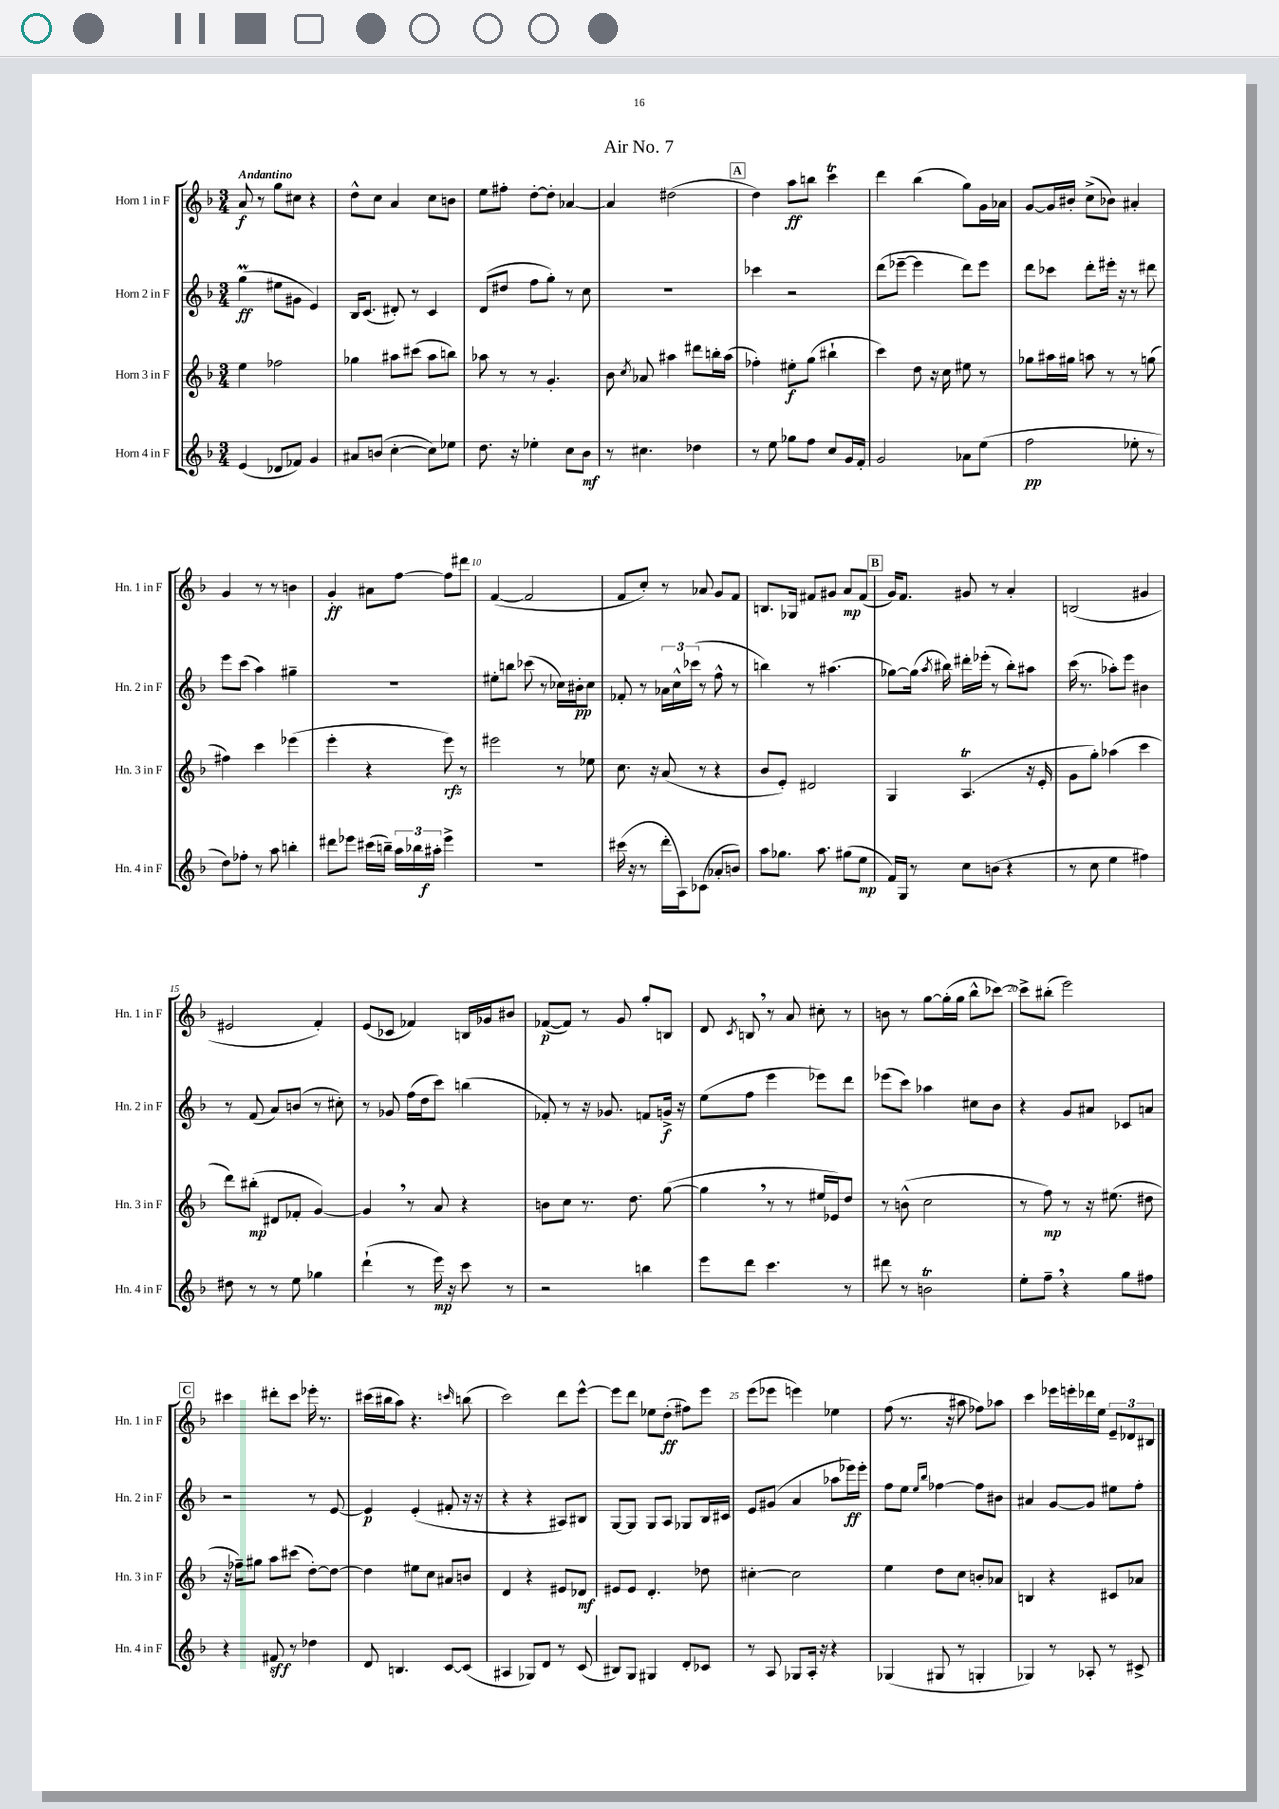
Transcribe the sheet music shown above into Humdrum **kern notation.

**kern	**dynam	**kern	**dynam	**kern	**dynam	**kern	**dynam
*part4	*part4	*part3	*part3	*part2	*part2	*part1	*part1
*staff4	*staff4	*staff3	*staff3	*staff2	*staff2	*staff1	*staff1
*I"Horn 4 in F	*	*I"Horn 3 in F	*	*I"Horn 2 in F	*	*I"Horn 1 in F	*
*I'Hn. 4 in F	*	*I'Hn. 3 in F	*	*I'Hn. 2 in F	*	*I'Hn. 1 in F	*
*clefG2	*	*clefG2	*	*clefG2	*	*clefG2	*
*k[b-]	*	*k[b-]	*	*k[b-]	*	*k[b-]	*
*M3/4	*	*M3/4	*	*M3/4	*	*M3/4	*
=1	=1	=1	=1	=1	=1	=1	=1
!	!	!	!	!	!	!LO:TX:a:B:t=Andantino	!
(4e/	.	4ee\	.	(4ggM\	ff	8a/	f
.	.	.	.	.	.	8r	.
8d-X/L	.	2ff-X\	.	8ee#X\L	.	8gg\L	.
8f-X/J)	.	.	.	8g#X\J	.	8cc#X\J	.
4g/	.	.	.	4e/)	.	4r	.
=2	=2	=2	=2	=2	=2	=2	=2
8a#X/L	.	4gg-X\	.	16B-/KL	.	8dd^^\L	.
.	.	.	.	(8.c/J	.	.	.
(8bn/J	.	.	.	.	.	8cc\J	.
[4cc'\	.	8aa#X\L	.	8d#X'/)	.	4a/	.
.	.	(8ccc#X\J	.	8r	.	.	.
8cc\L])	.	8aa#\L	.	4c/	.	8cc\L	.
8ee-X\J	.	8bbn\J)	.	.	.	8bn\J	.
=3	=3	=3	=3	=3	=3	=3	=3
8.dd\	.	8aa-X\	.	(8d/L	.	8ee\L	.
.	.	8r	.	8dd#X/J	.	8ff#X'\J	.
16r	.	.	.	.	.	.	.
4ee-X'\	.	8r	.	8ff\L	.	[8dd'\L	.
.	.	4.g'/	.	8gg'\J)	.	8dd'\J]	.
8cc\L	.	.	.	8r	.	[4a-X/	.
8b-\J	mf	.	.	8cc\	.	.	.
=4	=4	=4	=4	=4	=4	=4	=4
8r	.	8b-\	.	2.r	.	4a-/]	.
.	.	8qcc/	.	.	.	.	.
4.cc#X\	.	8a-X/	.	.	.	.	.
.	.	4aa#X\	.	.	.	(2dd#X\	.
4dd-X\	.	8ddd#X\L	.	.	.	.	.
.	.	16bbn'\L	.	.	.	.	.
.	.	(16aa#\JJ	.	.	.	.	.
!!LO:REH:place=s1:t=A
=5	=5	=5	=5	=5	=5	=5	=5
8r	.	4ff-X'\)	.	4ccc-X\	.	4dd\)	.
8ee\	.	.	.	.	.	.	.
8gg-X\L	.	8ee#X'\L	f	2r	.	8aa\L	ff
8ff\J	.	(8gg\J	.	.	.	8bbn\J	.
8cc/L	.	4bb#X`\	.	.	.	4cccT\	.
16g/L	.	.	.	.	.	.	.
16f'/JJ	.	.	.	.	.	.	.
=6	=6	=6	=6	=6	=6	=6	=6
2g/	.	4ccc\)	.	(8ddd\L	.	4ddd\	.
.	.	.	.	[8eee-X~\J	.	.	.
.	.	8dd\	.	4eee-\]	.	(4bb-\	.
.	.	16r	.	.	.	.	.
.	.	16cc\	.	.	.	.	.
8a-X\L	.	8ee#X\	.	8ddd\L)	.	8gg\L)	.
(8ee\J	.	8r	.	8eee-\J	.	16g\L	.
.	.	.	.	.	.	16a-X\JJ	.
=7	=7	=7	=7	=7	=7	=7	=7
2ff\	pp	8gg-X\L	.	8ddd\L	.	[8g/L	.
.	.	16aa#X\L	.	8ccc-X\J	.	16g/L]	.
.	.	16gg#X\JJ	.	.	.	16b#X'/JJ	.
.	.	8aan\	.	8ddd'\L	.	(8cc^\L	.
.	.	8r	.	16eee#X'\Jk	.	8b-X\J)	.
.	.	.	.	16r	.	.	.
8ee-X'\	.	8r	.	8r	.	4a#X'/	.
8r	.	(8ggn\	.	8ddd#X\	.	.	.
!!LO:LB:g=z
=8	=8	=8	=8	=8	=8	=8	=8
8dd\L)	.	4ff#X\)	.	8eee\L	.	4g/	.
8ff-X'\J	.	.	.	(8ccc\J	.	.	.
8r	.	4ccc\	.	4aa\)	.	8r	.
8aa\	.	.	.	.	.	8r	.
4bbn'\	.	(4eee-X\	.	4gg#X~\	.	4bn\	.
=9	=9	=9	=9	=9	=9	=9	=9
8ddd#X\L	.	4eee'\	.	2.r	.	4g'/	ff
8eee-X\J	.	.	.	.	.	.	.
(16ccc#X\LL	.	4r	.	.	.	8a#X\L	.
16bbn~\JJ)	.	.	.	.	.	.	.
24aa\LL	.	.	.	.	.	[8ff\J	.
24bb-X\	.	.	.	.	.	.	.
24aa#X'\JJ	f	.	.	.	.	.	.
4eee-^\	.	8eee\)	rfz	.	.	8ff\L]	.
.	.	8r	.	.	.	8ddd#X\J	.
=10	=10	=10	=10	=10	=10	=10	=10
2.r	.	2eee#X\	.	8ee#X'\L	.	([4f/	.
.	.	.	.	8bbn\J	.	.	.
.	.	.	.	(8ccc-X\	.	2f/]	.
.	.	.	.	8r	.	.	.
.	.	8r	.	16cc-X\LL)	.	.	.
.	.	.	.	16b#X'\J	pp	.	.
.	.	8ee-X\	.	8cc-\J	.	.	.
=11	=11	=11	=11	=11	=11	=11	=11
(16ccc#X\	.	8.cc\	.	8f-X'/	.	8f/L	.
16r	.	.	.	.	.	.	.
8r	.	.	.	8r	.	8cc'/J)	.
.	.	16r	.	.	.	.	.
16ddd'\LL	.	(8a/	.	24a-X\LL	.	8r	.
.	.	.	.	24cc^^\	.	.	.
16A\J)	.	.	.	.	.	.	.
.	.	.	.	(24ccc-X\JJ	.	.	.
(8c-X\J	.	8r	.	8r	.	8a-X/	.
8a-X'/L	.	4r	.	8ff^^\	.	8g/L	.
8bn/J)	.	.	.	8r	.	8f/J	.
=12	=12	=12	=12	=12	=12	=12	=12
8aa\L	.	8b-/L	.	4bbn\)	.	8.Bn/L	.
8.gg-X\J	.	8e'/J)	.	.	.	.	.
.	.	.	.	.	.	16G-X/Jk	.
.	.	2d#X/	.	8r	.	8f#X/L	.
8.aa\	.	.	.	.	.	.	.
.	.	.	.	(4.aa#X\	.	8g#X/J	.
(8gg#X\L	.	.	.	.	.	8a/L	mp
8ee\J	mp	.	.	.	.	(8f#/J	.
!!LO:REH:place=s1:t=B
=13	=13	=13	=13	=13	=13	=13	=13
16f/LL)	.	4G/	.	[8gg-X\L)	.	16g/KL)	.
16G/JJ	.	.	.	.	.	8.f/J	.
8r	.	.	.	(16gg-\Jk]	.	.	.
.	.	.	.	8qaa/	.	.	.
.	.	.	.	16bb#X\)	.	.	.
8cc\L	.	(4.At/	.	16ddd#X'\LL	.	8g#X/	.
.	.	.	.	(16eee-X'\JJ	.	.	.
(8bn\J	.	.	.	8r	.	8r	.
4r	.	.	.	8bb#'\L)	.	4a'/	.
.	.	16r	.	8aa#X\J	.	.	.
.	.	16e'/	.	.	.	.	.
=14	=14	=14	=14	=14	=14	=14	=14
8r	.	8g\L	.	(16ccc\	.	(2Bn/	.
.	.	.	.	8.r	.	.	.
8cc\	.	8gg'\J)	.	.	.	.	.
4ee\	.	(4aa-X\	.	8aa-X'\L)	.	.	.
.	.	.	.	8eee\J	.	.	.
4ff#X\)	.	4ccc\	.	4b#X\	.	4g#X/	.
!!LO:LB:g=z
=15	=15	=15	=15	=15	=15	=15	=15
8dd#X\	.	8ddd\L)	.	8r	.	2e#X/	.
8r	.	(8bb#X'\J	mp	(8f/	.	.	.
8r	.	8d#X/L	.	8a/L)	.	.	.
8ee\	.	8f-X'/J	.	(8bn/J	.	.	.
4gg-X\	.	[4g/)	.	8r	.	4f'/)	.
.	.	.	.	8cc#X'\)	.	.	.
=16	=16	=16	=16	=16	=16	=16	=16
(4ddd`\	.	4g,/]	.	8r	.	(8e/L	.
.	.	.	.	8g-X/	.	8c-X/J	.
8r	.	8r	.	(16ff\LL	.	4f-X/)	.
.	.	.	.	16dd\J	.	.	.
16eee\)	mp	8a/	.	8ccc\J)	.	.	.
16r	.	.	.	.	.	.	.
8ccc\	.	4r	.	(4bbn\	.	16Bn/LL	.
.	.	.	.	.	.	16g-X/J	.
8r	.	.	.	.	.	8b#X/J	.
=17	=17	=17	=17	=17	=17	=17	=17
2r	.	8bn\L	.	8f-X'/)	.	([8f-X/L	p
.	.	8cc\J	.	8r	.	8f-/J])	.
.	.	8.r	.	16r	.	8r	.
.	.	.	.	8.g-X/	.	.	.
.	.	.	.	.	.	8g/	.
.	.	8.dd\	.	.	.	.	.
4bbn\	.	.	.	8fn/L	.	8gg'/L	.
.	.	([8gg\	.	16gn^/Jk	f	8Bn/J	.
.	.	.	.	16r	.	.	.
=18	=18	=18	=18	=18	=18	=18	=18
8eee\L	.	4gg,\]	.	(8ee\L	.	8d/	.
.	.	.	.	.	.	8qc/	.
8ddd\J	.	.	.	8ff\J	.	8Bn,/	.
4.ccc\	.	8r	.	4eee\	.	8r	.
.	.	8r	.	.	.	8a/	.
.	.	16ee#X/LL	.	8eee-X\L)	.	8cc#X'\	.
.	.	16e-X/J)	.	.	.	.	.
8r	.	8dd/J	.	8ddd\J	.	8r	.
=19	=19	=19	=19	=19	=19	=19	=19
8ddd#X\	.	8r	.	(8eee-X\L	.	8bn\	.
8r	.	(8bn^^\	.	8ccc\J)	.	8r	.
2bnt\	.	2cc\	.	4aa-X\	.	[8gg\L	.
.	.	.	.	.	.	(16gg'\L]	.
.	.	.	.	.	.	16gg\JJ	.
.	.	.	.	8cc#X\L	.	8bb-^^\L	.
.	.	.	.	8b-\J	.	[8ccc-X\J)	.
=20	=20	=20	=20	=20	=20	=20	=20
8ee'\L	.	8r	.	4r	.	8ccc-^\L]	.
8ff~,\J	.	8ff\)	mp	.	.	(8bb#X'\J	.
4r	.	8r	.	8g/L	.	2eee\)	.
.	.	16r	.	8a#X/J	.	.	.
.	.	(8.ee#X\	.	.	.	.	.
8gg\L	.	.	.	8c-X/L	.	.	.
8ff#X\J	.	8dd#X\	.	8an/J	.	.	.
!!LO:LB:g=z
!!LO:REH:place=s1:t=C
=21	=21	=21	=21	=21	=21	=21	=21
4r	.	16r	.	2r	.	4ccc#X\	.
.	.	16ff-X~\KL)	.	.	.	.	.
.	.	8gg#X\J	.	.	.	.	.
8f#X/	sff	8aa\L	.	.	.	8ddd#X'\L	.
8r	.	(8ccc#X\J	.	.	.	8ccc#\J	.
4dd-X\	.	[8dd'\L)	.	8r	.	16eee-X'\	.
.	.	.	.	.	.	8.r	.
.	.	8dd\J_	.	[8e/	.	.	.
=22	=22	=22	=22	=22	=22	=22	=22
8d/	.	4dd\]	.	4e/]	p	(16ccc#X\LL	.
.	.	.	.	.	.	16bb#X\J	.
4.Bn/	.	.	.	.	.	8aa\J)	.
.	.	8ee#X\L	.	(4e'/	.	4.r	.
.	.	8cc\J	.	.	.	.	.
[8c/L	.	8a#X/L	.	8f#X'/	.	.	.
.	.	.	.	.	.	16qqcccn/	.
(8c/J]	.	8bn/J	.	16r	.	(8bbn\	.
.	.	.	.	16r	.	.	.
=23	=23	=23	=23	=23	=23	=23	=23
4A#X/	.	4d/	.	4r	.	2ccc\)	.
8G-X/L)	.	4r	.	4r	.	.	.
8d/J	.	.	.	.	.	.	.
8r	.	8e#X/L	.	8A#X/L)	.	8ddd\L	.
(8c/	.	8d-X/J	mf	8B#X/J	.	[8eee^^\J	.
=24	=24	=24	=24	=24	=24	=24	=24
8B#X/L)	.	8e#X/L	.	[8G/L	.	8eee\L]	.
8G/J	.	8e#/J	.	8G/J]	.	8ddd\J	.
4G#X/	.	4.d'/	.	8G/L	.	8ee-X\L	.
.	.	.	.	8A/J	.	(8dd'\J	ff
8d'/L	.	.	.	8G-X/L	.	8ff#X\L)	.
8c-X/J	.	8dd-X\	.	16B-/L	.	8eee\J	.
.	.	.	.	16c#X/JJ	.	.	.
=25	=25	=25	=25	=25	=25	=25	=25
8r	.	[4cc#X'\	.	8e/L	.	(8eee\L	.
8A/	.	.	.	(8g#X/J	.	8eee-X\J	.
8G-X/L	.	2cc#\]	.	4a/	.	4eeen\)	.
16A'/Jk	.	.	.	.	.	.	.
16r	.	.	.	.	.	.	.
4r	.	.	.	8aa-X\L	.	4ee-X\	.
.	.	.	.	16eee-X\L)	ff	.	.
.	.	.	.	16eee-'\JJ	.	.	.
=26	=26	=26	=26	=26	=26	=26	=26
(4G-X/	.	4ee\	.	8ff\L	.	(8ff\	.
.	.	.	.	8ee\J	.	8.r	.
.	.	.	.	16qqee/LL	.	.	.
.	.	.	.	16qqbb-/JJ	.	.	.
8G#X/	.	8dd\L	.	[4ff-X\	.	.	.
.	.	.	.	.	.	16r	.
8r	.	8cc\J	.	.	.	8aa#X\	.
4Gn'/	.	8bn'/L	.	8ff-\L]	.	8ff-X\L)	.
.	.	8a-X/J	.	8b#X\J	.	8aa-X\J	.
=27	=27	=27	=27	=27	=27	=27	=27
4G-X/)	.	4Bn/	.	4a#X/	.	4ccc\	.
8r	.	4r	.	[8g/L	.	16eee-X\LL	.
.	.	.	.	.	.	16eeen'\	.
8A-X'/	.	.	.	8g/J]	.	16ddd-X\	.
.	.	.	.	.	.	16ee\JJ	.
8r	.	8c#X/L	.	8ee#X\L	.	12e~/L	.
.	.	.	.	.	.	12d-X/	.
8c#X^/	.	8a-X/J	.	8ff'\J	.	.	.
.	.	.	.	.	.	12B#X/J	.
==	==	==	==	==	==	==	==
*-	*-	*-	*-	*-	*-	*-	*-
